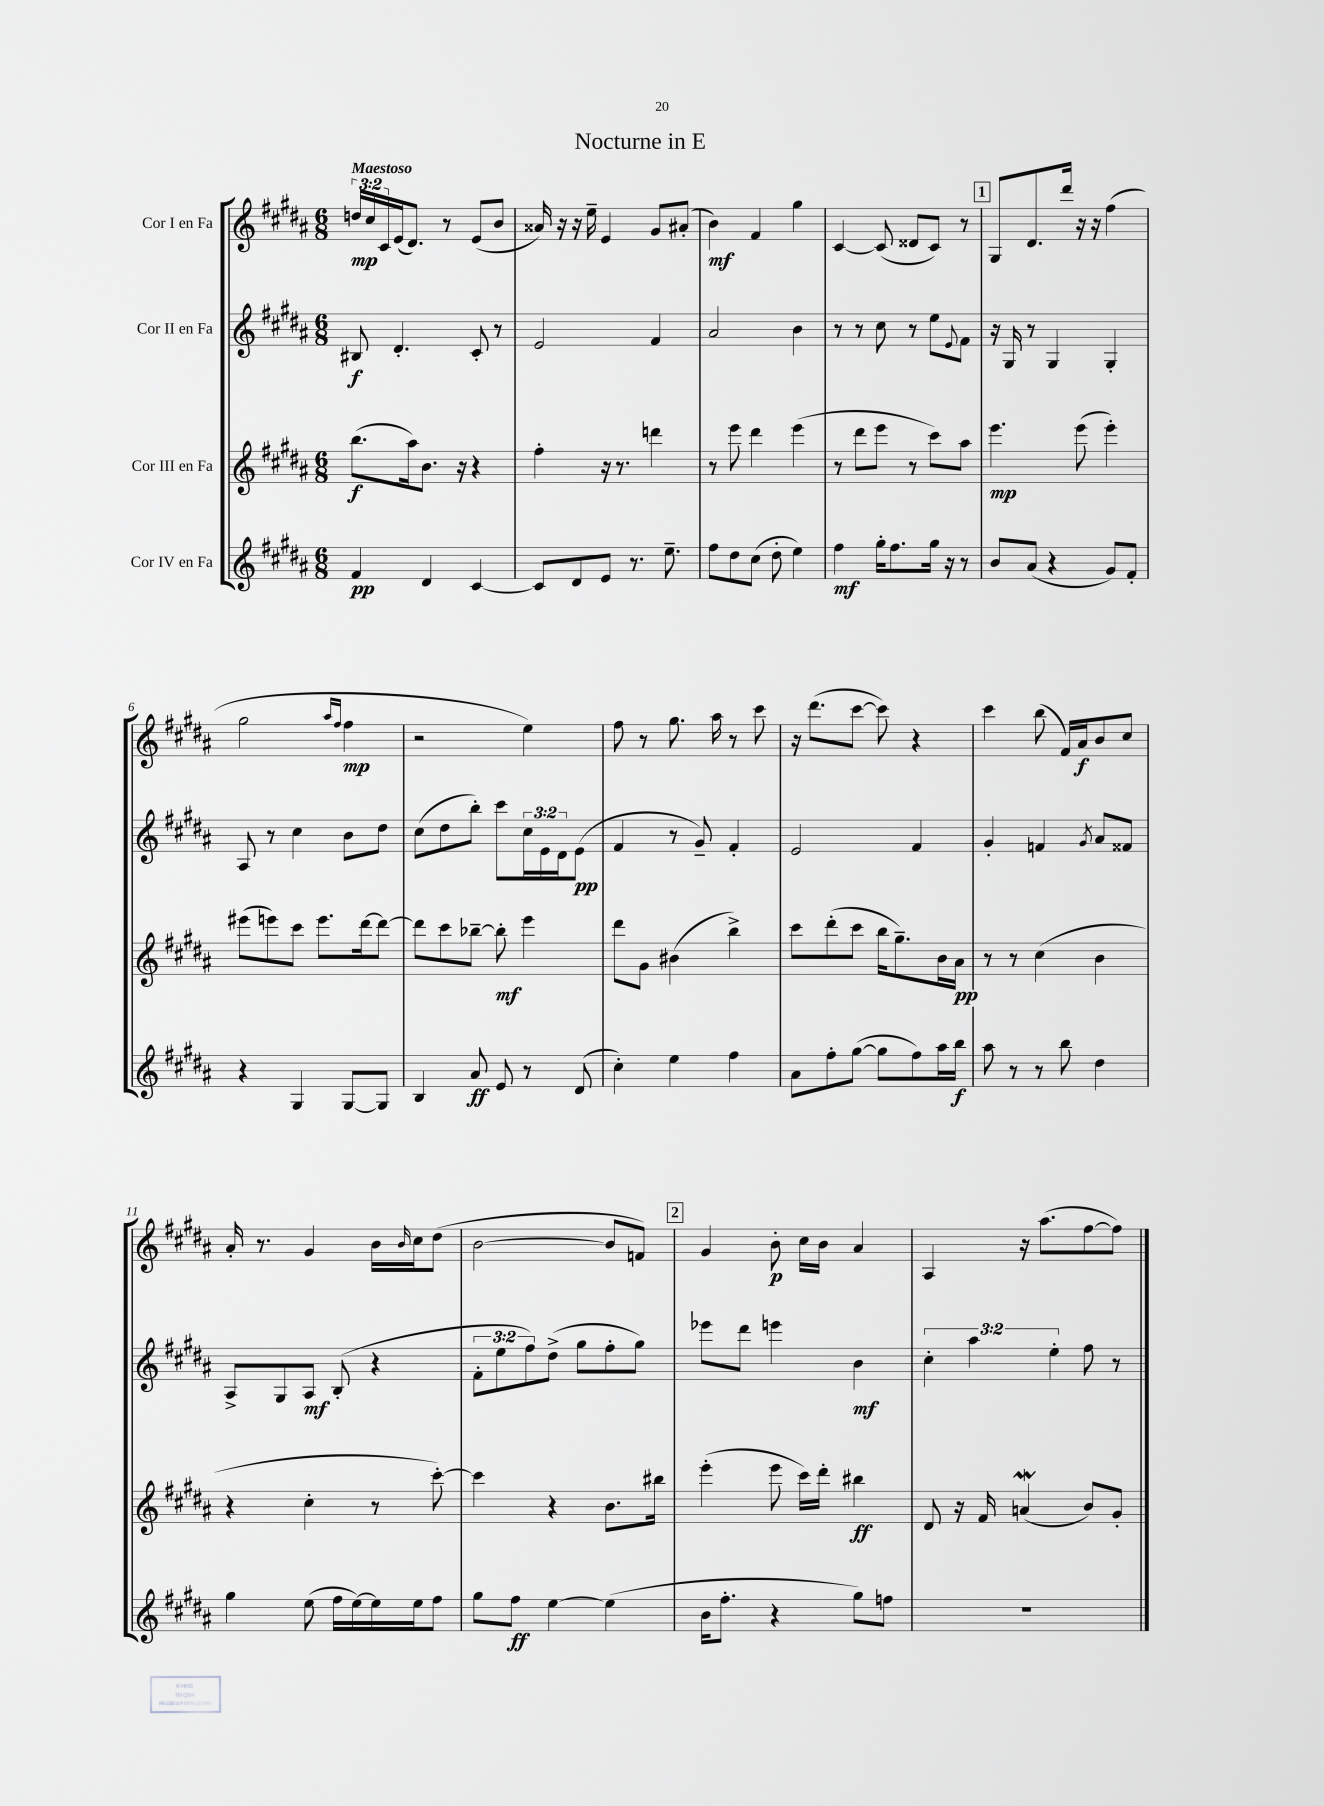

**kern	**kern	**kern	**kern
*staff4	*staff3	*staff2	*staff1
*clefG2	*clefG2	*clefG2	*clefG2
*k[f#c#g#d#a#]	*k[f#c#g#d#a#]	*k[f#c#g#d#a#]	*k[f#c#g#d#a#]
*M6/8	*M6/8	*M6/8	*M6/8
4f#	(8.bb	8B#	24dd
.	.	.	24cc#
.	.	.	24c#
.	.	4.d#'	(16e
.	16aa#)	.	8.d#)
4d#	8.b	.	.
.	.	.	8r
.	16r	.	.
[4c#	4r	8c#'	(8e
.	.	8r	8b
=	=	=	=
8c#]	4ff#'	2e	16a##)
.	.	.	16r
8d#	.	.	16r
.	.	.	16ee~
8e	16r	.	4e
.	8.r	.	.
8.r	.	.	.
.	4ddd	4f#	8g#
8.ee~	.	.	.
.	.	.	(8a#'
=	=	=	=
8ff#	8r	2a#	4b)
8dd#	8eee	.	.
(8cc#	4ddd#	.	4f#
8dd#'	.	.	.
4ee)	(4eee	4b	4gg#
=	=	=	=
4ff#	8r	8r	[4c#
.	8ddd#	8r	.
16gg#'	8eee	8cc#	(8c#]
8.ff#	.	.	.
.	8r	8r	8d##
16gg#	8ccc#)	8ee	8c#)
16r	.	.	.
.	.	8qqe	.
8r	8aa#	8f#	8r
=	=	=	=
8b	4.eee	16r	8G#
.	.	16G#	.
(8a#	.	8r	8.d#
4r	.	4G#	.
.	.	.	16ddd#
.	(8eee	.	16r
.	.	.	16r
8g#)	4eee')	4G#'	(4ff#
8f#'	.	.	.
=	=	=	=
4r	(8eee#	8A#	2gg#
.	8eee)	8r	.
4G#	8ccc#	4cc#	.
.	8.eee	.	.
.	.	.	16qqaa#
.	.	.	16qqff#
[8G#	.	8b	4ff#
.	[16ddd#	.	.
8G#]	8ddd#_	8dd#	.
=	=	=	=
4B	8ddd#]	(8cc#	2r
.	8ccc#	8dd#	.
8a#	[8bb-~	8bb')	.
8e	8bb-']	8ccc#	.
8r	4eee	24cc#	4ee)
.	.	24e	.
.	.	24d#	.
(8d#	.	(8e	.
=	=	=	=
4cc#')	8ddd#	4f#	8ff#
.	8g#	.	8r
4ee	(4b#	8r	8.gg#
.	.	8g#~)	.
.	.	.	16aa#
4ff#	4bb^)	4f#'	8r
.	.	.	8ccc#
=	=	=	=
8a#	8ccc#	2e	16r
.	.	.	(8.ddd#
8ff#'	(8ddd#'	.	.
([8gg#	8ccc#	.	[8ccc#
8gg#]	16bb	.	8ccc#])
.	8.gg#~)	.	.
8ff#)	.	4f#	4r
16aa#	16b	.	.
16bb	16a#	.	.
=	=	=	=
8aa#	8r	4g#'	4ccc#
8r	8r	.	.
8r	(4cc#	4f	(8bb
8bb	.	.	16f#)
.	.	.	16a#
.	.	8qg#	.
4dd#	4b	8a#	8b
.	.	8f##	8cc#
=	=	=	=
4gg#	4r	8A#^	16a#'
.	.	.	8.r
.	.	8G#	.
(8ee	4cc#'	8A#	4g#
16ff#	.	(8B'	.
[16ee)	.	.	.
16ee]	8r	4r	16b
.	.	.	16qqb
16ee	.	.	16cc#
8ff#	[8ccc#')	.	(8dd#
=	=	=	=
8gg#	4ccc#]	12f#'	[2b
.	.	12ee	.
8ff#	.	.	.
.	.	12ff#)	.
[4ee	4r	(8dd#^	.
.	.	8gg#	.
(4ee]	8.b	8ff#'	8b]
.	.	8gg#)	8f)
.	16bb#	.	.
=	=	=	=
16b	(4eee'	8eee-	4g#
8.ff#'	.	.	.
.	.	8ddd#	.
4r	8eee	4eee	8b'
.	16ccc#)	.	16cc#
.	16ddd#'	.	16b
8gg#)	4bb#	4b	4a#
8ff	.	.	.
=	=	=	=
2.r	8d#	6cc#'	4A#
.	16r	.	.
.	.	6aa#	.
.	16f#	.	.
.	(4a	.	16r
.	.	.	(8.aa#
.	.	6ee'	.
.	8b)	8ff#	[8ff#
.	8g#'	8r	8ff#])
==	==	==	==
*-	*-	*-	*-
